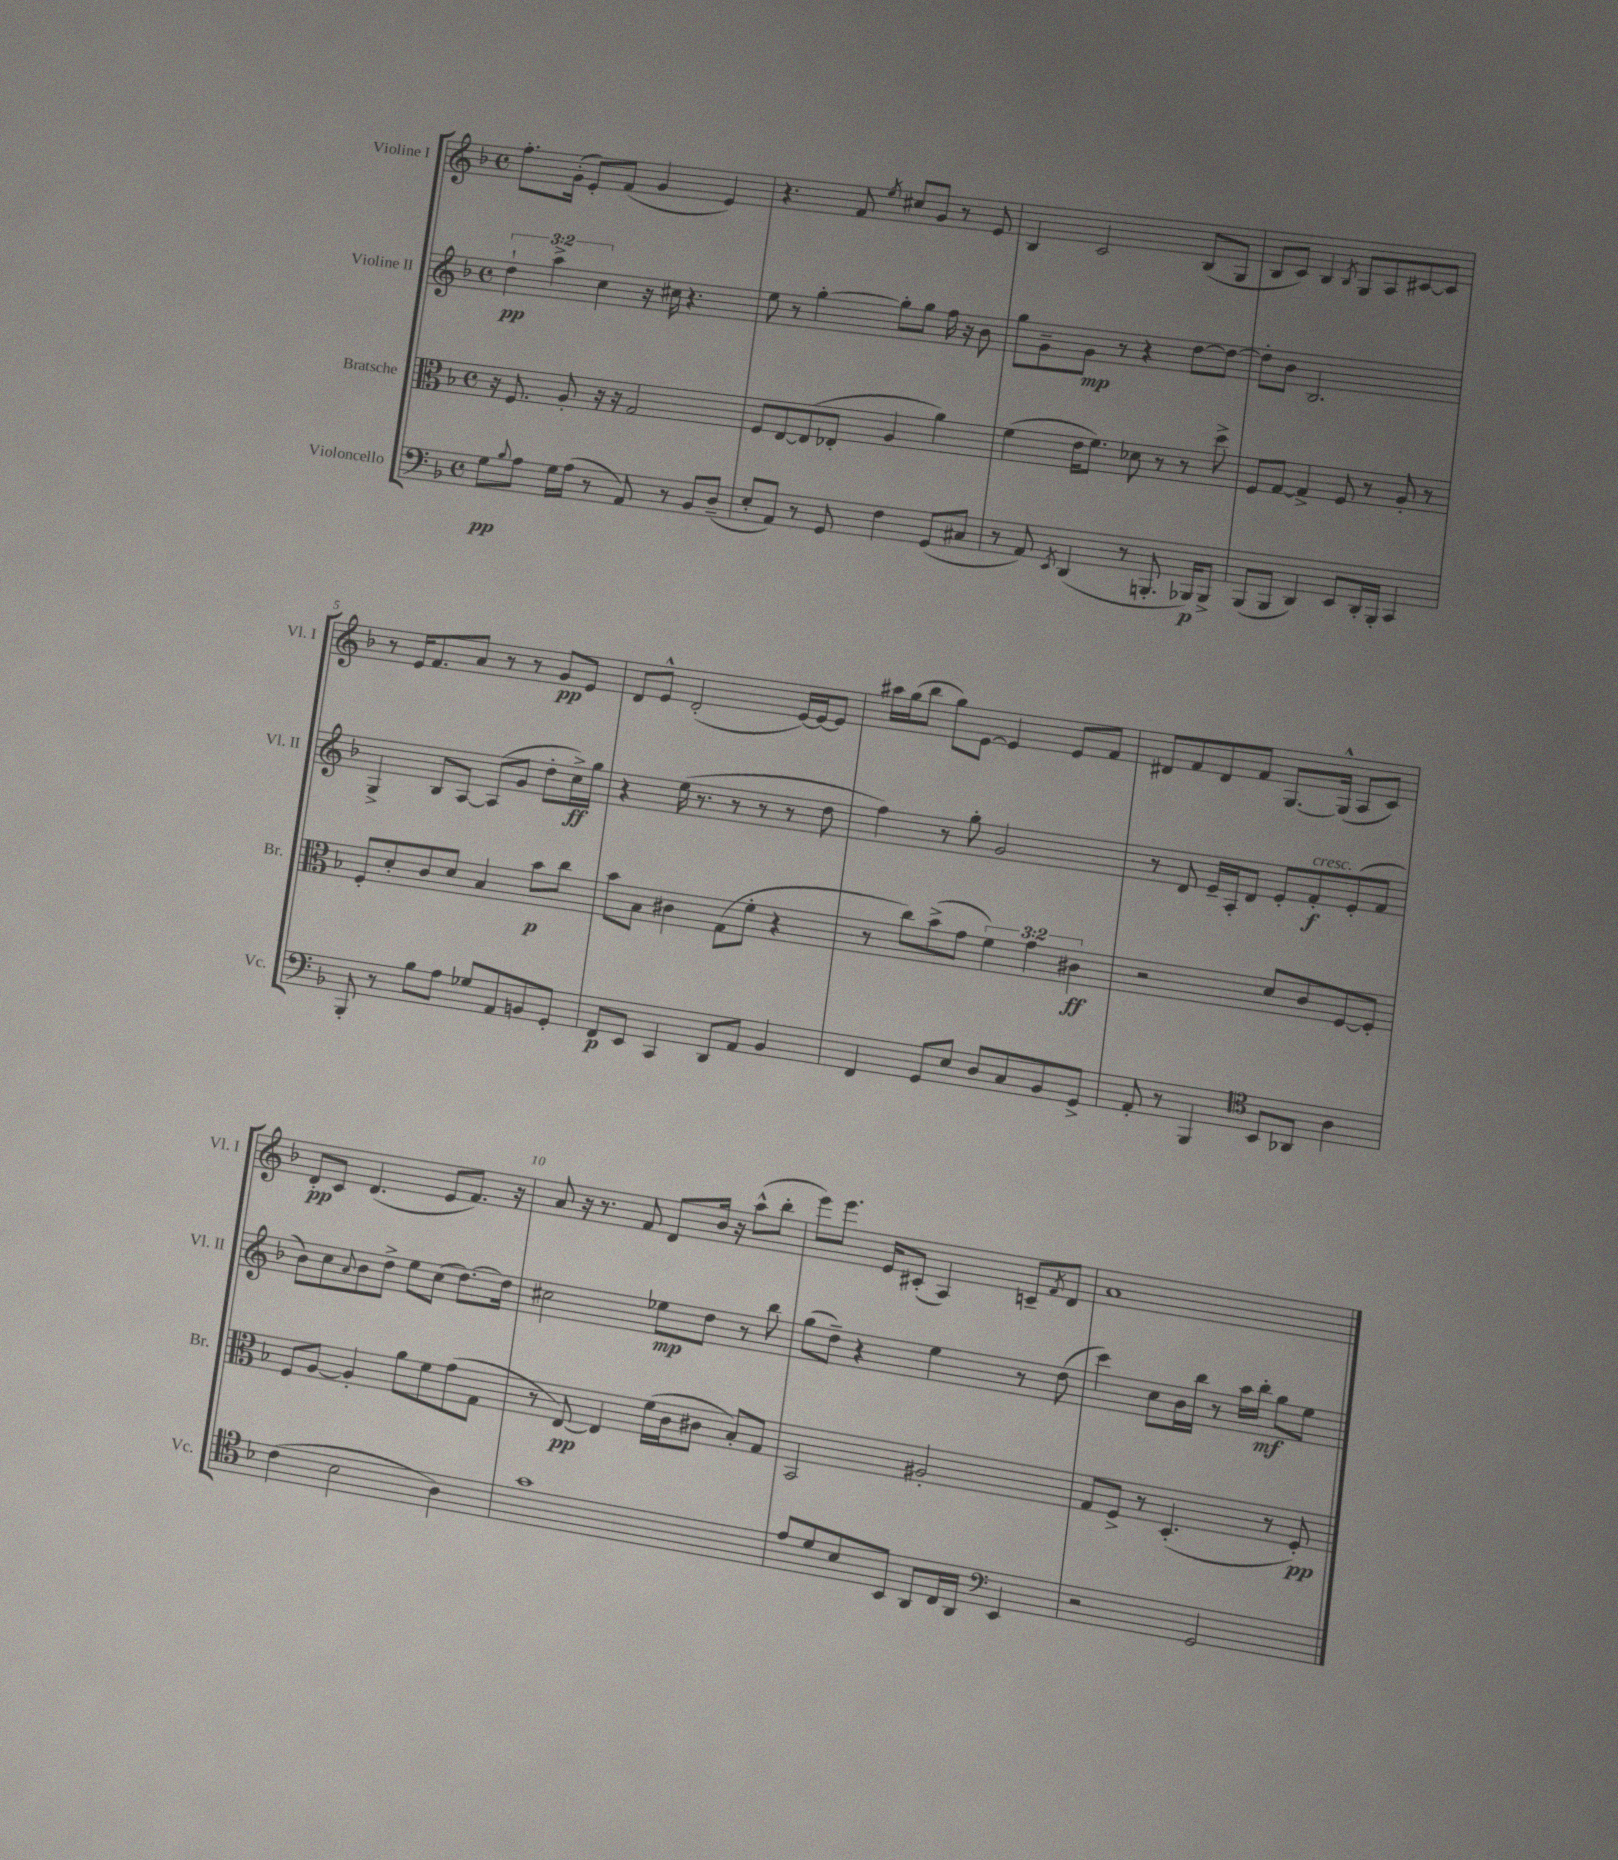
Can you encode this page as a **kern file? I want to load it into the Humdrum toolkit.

**kern	**dynam	**kern	**dynam	**kern	**dynam	**kern	**dynam
*part4	*part4	*part3	*part3	*part2	*part2	*part1	*part1
*staff4	*staff4	*staff3	*staff3	*staff2	*staff2	*staff1	*staff1
*I"Violoncello	*	*I"Bratsche	*	*I"Violine II	*	*I"Violine I	*
*I'Vc.	*	*I'Br.	*	*I'Vl. II	*	*I'Vl. I	*
*clefF4	*	*clefC3	*	*clefG2	*	*clefG2	*
*k[b-]	*	*k[b-]	*	*k[b-]	*	*k[b-]	*
*M4/4	*	*M4/4	*	*M4/4	*	*M4/4	*
*met(c)	*	*met(c)	*	*met(c)	*	*met(c)	*
=1	=1	=1	=1	=1	=1	=1	=1
8G\L	pp	16r	.	6dd`\	pp	8.ff'\L	.
.	.	8.F/	.	.	.	.	.
8qqB-/	.	.	.	.	.	.	.
8A\J	.	.	.	.	.	.	.
.	.	.	.	6aa^\	.	.	.
.	.	.	.	.	.	(16g'\Jk	.
16G\LL	.	8A'/	.	.	.	8e'/L)	.
(16A\JJ	.	.	.	.	.	.	.
.	.	.	.	6cc\	.	.	.
8r	.	16r	.	.	.	(8f/J	.
.	.	16r	.	.	.	.	.
8AA/)	.	2G/	.	16r	.	4g/	.
.	.	.	.	16cc#X\	.	.	.
8r	.	.	.	4.r	.	.	.
8BB-/L	.	.	.	.	.	4e/)	.
(8D~/J	.	.	.	.	.	.	.
=2	=2	=2	=2	=2	=2	=2	=2
8E'/L	.	8F/L	.	8ee\	.	4.r	.
8AA/J)	.	[8E/	.	8r	.	.	.
8r	.	(8E/]	.	[4gg'\	.	.	.
8GG/	.	8E-X'/J	.	.	.	8f/	.
.	.	.	.	.	.	8qee/	.
4F\	.	4A/	.	8gg'\L]	.	8cc#X/L	.
.	.	.	.	8gg\J	.	8g/J	.
(8GG/L	.	4a\)	.	16ff\	.	8r	.
.	.	.	.	16r	.	.	.
8C#X/J	.	.	.	8b-\	.	8e/	.
=3	=3	=3	=3	=3	=3	=3	=3
8r	.	(4f\	.	8gg\L	.	4B-/	.
8AA/)	.	.	.	8g~\	.	.	.
8qEE/	.	.	.	.	.	.	.
(4DD/	.	16e\KL	.	8g\J	mp	2c/	.
.	.	8.f\J)	.	.	.	.	.
.	.	.	.	8r	.	.	.
8r	.	8d-X\	.	4r	.	.	.
8.BBBn'/	.	8r	.	.	.	.	.
.	.	8r	.	[8dd\L	.	(8B-/L	.
16BBB-X/KL)	p	.	.	.	.	.	.
8BBB-^/J	.	8dd^\	.	8dd\J_	.	8G/J	.
=4	=4	=4	=4	=4	=4	=4	=4
(8BBB-/L	.	8F/L	.	8dd'\L]	.	8B-/L	.
8BBB-/J	.	[8G/J	.	8b-\J	.	8c/J)	.
4DD/)	.	4G^/]	.	2.B-/	.	4B-/	.
.	.	.	.	.	.	8qB-/	.
8EE/L	.	8F/	.	.	.	8G/L	.
16DD'/L	.	8r	.	.	.	8A/	.
16BBB-'/JJ	.	.	.	.	.	.	.
4CC/	.	8A'/	.	.	.	[8c#X/	.
.	.	8r	.	.	.	8c#/J]	.
!!LO:LB:g=z
=5	=5	=5	=5	=5	=5	=5	=5
8BBB-'/	.	8F'/L	.	4G^/	.	8r	.
8r	.	8d'/	.	.	.	16e/KL	.
.	.	.	.	.	.	8.f/	.
8B-\L	.	8c/	.	8B-/L	.	.	.
8A\J	.	8d/J	.	[8A/J	.	8a/J	.
8G-X/L	.	4B-/	.	(8A/L]	.	8r	.
8AA/	.	.	.	8g/J	.	8r	.
8BBn/	.	8b-\L	p	8dd'\L	.	8g/L	pp
8GG'/J	.	8cc\J	.	16cc^\L)	ff	8e/J	.
.	.	.	.	16gg\JJ	.	.	.
=6	=6	=6	=6	=6	=6	=6	=6
8FF/L	p	8b-\L	.	4r	.	8d/L	.
8EE/J	.	8B-\J	.	.	.	8e^^/J	.
4CC/	.	4c#X\	.	(16ee\	.	(2d'/	.
.	.	.	.	8.r	.	.	.
8DD/L	.	(8G\L	.	8r	.	.	.
8AA/J	.	8f'\J	.	8r	.	.	.
4BB-/	.	4r	.	8r	.	[16e/LL)	.
.	.	.	.	.	.	16e/J_	.
.	.	.	.	8dd\	.	8e/J]	.
=7	=7	=7	=7	=7	=7	=7	=7
4FF/	.	8r	.	4ff\)	.	16aa#X\LL	.
.	.	.	.	.	.	(16gg\J	.
.	.	8cc\L)	.	.	.	8bb-\J	.
8GG/L	.	(8b-^\	.	8r	.	8gg\L)	.
8E/J	.	8g\J	.	8gg'\	.	[8e\J	.
8D/L	.	6f\)	.	2g/	.	4e/]	.
8C/	.	.	.	.	.	.	.
.	.	6g\	.	.	.	.	.
8BB-/	.	.	.	.	.	8e/L	.
.	.	6c#X\	ff	.	.	.	.
8GG^/J	.	.	.	.	.	8f/J	.
=8	=8	=8	=8	=8	=8	=8	=8
8AA'/	.	2r	.	8r	.	8d#X/L	.
8r	.	.	.	8d/	.	8f/	.
4BBB-/	.	.	.	16e~/LL	.	8d#/	.
.	.	.	.	16A'/J	.	.	.
.	.	.	.	8d/J	.	8f/J	.
*clefC4	*	*	*	*	*	*	*
8BB-/L	.	8d/L	.	8e'/L	.	[8.G/L	.
!	!	!	!	!LO:TX:a:i:t=cresc.	!	!	!
8AA-X/J	.	8c/	.	8f'/	f	.	.
.	.	.	.	.	.	(16G^^/Jk]	.
4A\	.	[8F/	.	(8e'/	.	8A/L	.
.	.	8F'/J]	.	8f/J	.	8c/J)	.
!!LO:LB:g=z
=9	=9	=9	=9	=9	=9	=9	=9
(4c\	.	8F/L	.	8b-\L)	.	8d'/L	pp
.	.	[8A/J	.	8cc\	.	8c/J	.
.	.	.	.	8qqa/	.	.	.
2B-\	.	4A'/]	.	8b-\	.	(4.d/	.
.	.	.	.	8dd^\J	.	.	.
.	.	8a\L	.	8ee\L	.	.	.
.	.	8f\	.	(8cc\J	.	8e/L	.
4A\)	.	(8g\	.	[8.dd\L)	.	8.f/J)	.
.	.	8G\J	.	.	.	.	.
.	.	.	.	16dd\Jk]	.	16r	.
=10	=10	=10	=10	=10	=10	=10	=10
1g	.	8r	.	2cc#X\	.	8a/	.
.	.	[8E/)	pp	.	.	16r	.
.	.	.	.	.	.	8.r	.
.	.	4E/]	.	.	.	.	.
.	.	.	.	.	.	8f/	.
.	.	(16f\LL	.	8ee-X\L	mp	8d/L	.
.	.	16c\J	.	.	.	.	.
.	.	8c#X\J	.	8dd\J	.	16b-/Jk	.
.	.	.	.	.	.	16r	.
.	.	8B-'/L)	.	8r	.	(8aa^^\L	.
.	.	8G/J	.	8bb-\	.	8bb-'\J	.
=11	=11	=11	=11	=11	=11	=11	=11
8e/L	.	2BB-/	.	(8gg\L	.	8eee\L)	.
8d/	.	.	.	8dd~\J)	.	8.eee\J	.
8B-/	.	.	.	4r	.	.	.
.	.	.	.	.	.	16e/KL	.
8BB-/J	.	.	.	.	.	(8c#X'/J	.
8AA/L	.	2A#X'/	.	4ee\	.	4A/)	.
16C/L	.	.	.	.	.	.	.
16AA/JJ	.	.	.	.	.	.	.
*clefF4	*	*	*	*	*	*	*
4EE/	.	.	.	8r	.	8cn~/L	.
.	.	.	.	.	.	8qf/	.
.	.	.	.	(8dd\	.	8d/J	.
=12	=12	=12	=12	=12	=12	=12	=12
2r	.	8G/L	.	4ccc\)	.	1a	.
.	.	8F^/J	.	.	.	.	.
.	.	8r	.	8cc\L	.	.	.
.	.	(4.D'/	.	16b-\L	.	.	.
.	.	.	.	16bb-\JJ	.	.	.
2GG/	.	.	.	8r	.	.	.
.	.	.	.	16aa\LL	.	.	.
.	.	.	.	16bb-'\JJ	mf	.	.
.	.	8r	.	8gg\L	.	.	.
.	.	8F'/)	pp	8ee\J	.	.	.
==	==	==	==	==	==	==	==
*-	*-	*-	*-	*-	*-	*-	*-
